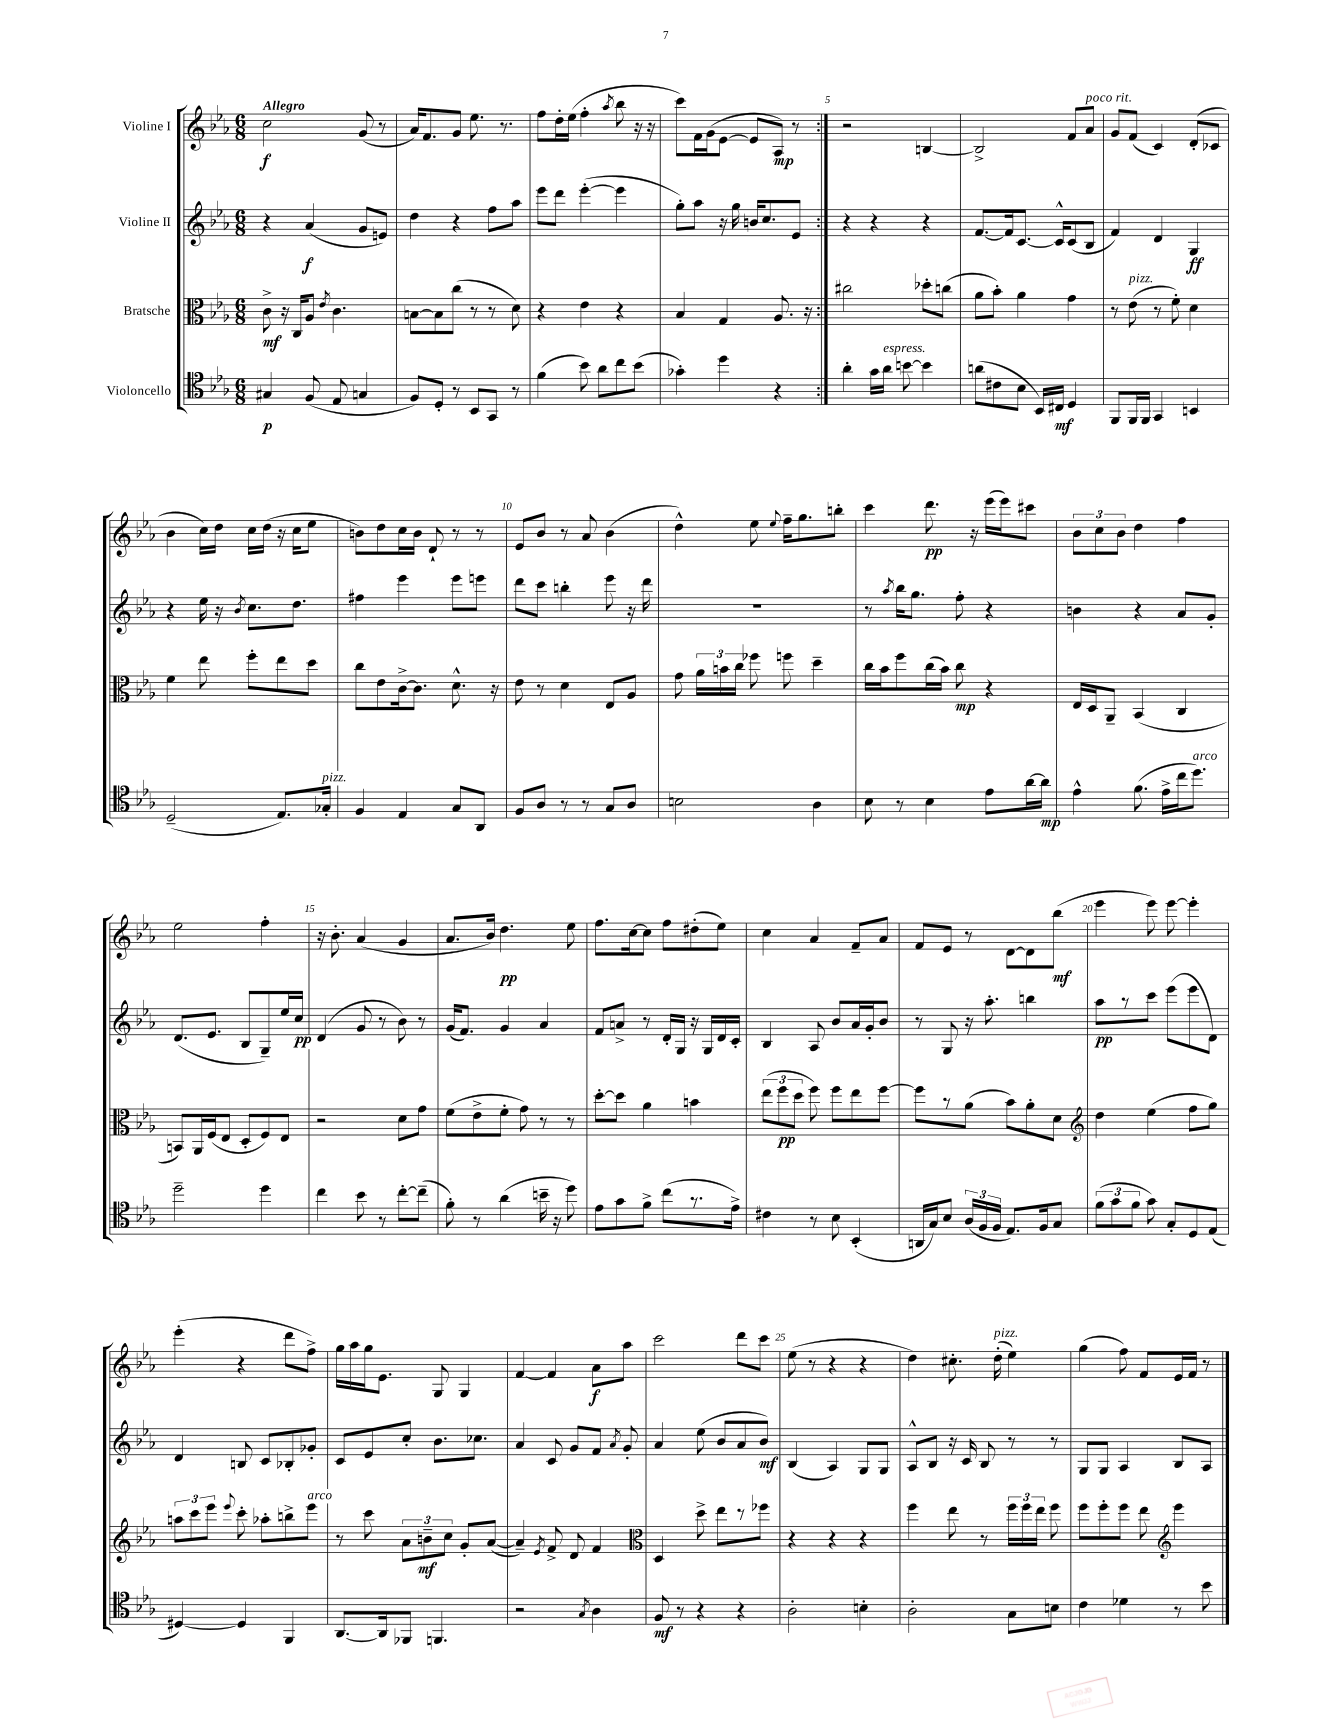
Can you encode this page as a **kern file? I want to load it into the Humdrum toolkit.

**kern	**kern	**kern	**kern
*staff4	*staff3	*staff2	*staff1
*clefC4	*clefC3	*clefG2	*clefG2
*k[b-e-a-]	*k[b-e-a-]	*k[b-e-a-]	*k[b-e-a-]
*M6/8	*M6/8	*M6/8	*M6/8
4G#/	8c^\	4r	2cc\
.	16r	.	.
.	16C/LK	.	.
(8F/	8A-/J	(4a-/	.
.	8qe-/	.	.
8E-/	4.c\	.	.
4G/	.	8g/L	(8g/
.	.	8e/J)	8r
=	=	=	=
8F/L)	[8B\L	4dd\	16a-/LK)
.	.	.	8.f/
8D'/J	8B\]	.	.
8r	(8cc\J	4r	8g/J
8BB-/L	8r	.	8.ee-\
8GG/J	8r	8ff\L	.
.	.	.	8.r
8r	8d\)	8aa-\J	.
=	=	=	=
(4f\	4r	8eee-\L	8ff\L
.	.	8ddd\J	16dd'\L
.	.	.	(16ee-\JJ
8b-\)	4e-\	([4eee-'\	4ff'\
8a-\L	.	.	.
.	.	.	8qaa-/
8cc\	4r	4eee-\]	8bb-\
(8b-\J	.	.	16r
.	.	.	16r
=	=	=	=
4g-'\)	4B-/	8gg'\L)	8ccc\L)
.	.	8aa-\J	16f\L
.	.	.	(16g\J
4dd\	4G/	16r	[8e-\J
.	.	16gg\	.
.	.	16b/LK	8e-/]L
.	.	8.cc/	.
4r	8.A-/	.	8A-/J)
.	.	8e-/J	8r
.	16r	.	.
=:|!	=:|!	=:|!	=:|!
4a-'\	2cc#\	4r	2r
16g\LL	.	4r	.
16a-\JJ	.	.	.
[8b\	.	.	.
4b\]	8dd-'\L	4r	[4B/
.	(8cc\J	.	.
=	=	=	=
(8a\L	8a-\L	[8.f/L	2B^/]
8c#\	8b-'\J)	.	.
.	.	16f/]k	.
8B-\J	4a-\	[8.c/J	.
16BB-/LL)	.	.	.
16C#/JJ	.	16c^^/]LK	.
4D/	4g\	(8c/	8f/L
.	.	8B-/J	8a-/J
=	=	=	=
8FF/L	8r	4f/)	8g/L
16FF/L	(8e-\	.	(8f/J
16FF/JJ	.	.	.
4GG/	8r	4d/	4c/)
.	8f'\)	.	.
4BB/	4d\	4G/	(8d'/L
.	.	.	8c-/J
=	=	=	=
(2D~/	4f\	4r	4b-\
.	8ee-\	16ee-\	16cc\LL)
.	.	16r	16dd\JJ
.	.	8qb-/	.
.	8ff'\L	8.cc\L	16cc\LL
.	.	.	(16dd\JJ
8.E-/L)	8ee-\	.	16r
.	.	8.dd\J	16cc\LK
.	8dd\J	.	8ee-\J
16G-'/Jk	.	.	.
=	=	=	=
4F/	8cc\L	4ff#\	8b\L)
.	8e-\	.	8dd\
4E-/	[16c^\k	4eee-\	16cc\L
.	8.c\]J	.	16b\JJ
.	.	.	8d`/
8G/L	8.d^^\	8eee-\L	8r
8AA-/J	.	8eee\J	8r
.	16r	.	.
=	=	=	=
8F/L	8e-\	8ddd\L	8e-/L
8A-/J	8r	8ccc\J	8b-/J
8r	4d\	4bb'\	8r
8r	.	.	8a-/
8G/L	8E-/L	8eee-\	(4b-\
8A-/J	8A-/J	16r	.
.	.	16ddd\	.
=	=	=	=
2B\	8g\	2.r	4dd^^\)
.	24a-\LL	.	.
.	24b\	.	.
.	24cc\JJ	.	.
.	8ff-\	.	8ee-\
.	.	.	8qqee-/
.	8ff\	.	16ff~\LK
.	.	.	8.gg\
4A-\	4dd~\	.	.
.	.	.	8bb'\J
=	=	=	=
8B-\	16cc\LL	8r	4ccc\
.	16b-\J	.	.
.	.	8qaa-/	.
8r	8ff\	16bb-\LK	.
.	.	8.gg\J	.
4B-\	(16cc\L	.	8.ddd\
.	16b-\JJ)	.	.
.	8cc\	8ff'\	.
.	.	.	16r
8e-\L	4r	4r	(16eee-\LL
.	.	.	16eee-\J)
[16a-\L	.	.	8ccc#\J
16a-\]JJ	.	.	.
=	=	=	=
4e-^^\	16E-/LL	4b\	12b-\L
.	16D/J	.	.
.	.	.	12cc\
.	8AA-~/J	.	.
.	.	.	12b-\J
(8.f\	(4BB-/	4r	4dd\
16e-^\LL	.	.	.
16cc\J	4C/	8a-/L	4ff\
8.dd\J)	.	.	.
.	.	8g'/J	.
=	=	=	=
2dd~\	8BB/L)	(8.d/L	2ee-\
.	16AA-/L	.	.
.	(16F/J	8.e-/J	.
.	8E-/J	.	.
.	8D'/L	8B-/L	.
4dd\	8F/)	8G~/)	4ff'\
.	8E-/J	16ee-/L	.
.	.	16cc/JJ	.
=	=	=	=
4cc\	2r	(4d/	16r
.	.	.	8.b-'\
8b-\	.	8g/	(4a-/
8r	.	8r	.
[8cc'\L	8d\L	8b-\)	4g/
(8cc~\]J	8g\J	8r	.
=	=	=	=
8f'\)	(8f\L	(16g/LK	8.a-/L
.	.	8.f/J)	.
8r	8e-^\	.	.
.	.	.	16b-/Jk)
(4a-\	8f'\J	4g/	4.dd\
.	8g\)	.	.
16b~\	8r	4a-/	.
16r	.	.	.
8dd\)	8r	.	8ee-\
=	=	=	=
8e-\L	[8dd'\L	8f/L	8.ff\L
8g\	8dd\]J	8a^/J	.
.	.	.	[16cc\k
8f^\J	4a-\	8r	8cc\]J
(8cc\L	.	16d'/LL	8ff\L
.	.	16G/JJ	.
8.r	4b\	16r	(8dd#'\
.	.	16G/LL	.
.	.	16d/	8ee-\J)
16e-^\Jk)	.	16c'/JJ	.
=	=	=	=
4c#\	(12ee-\L	4B-/	4cc\
.	12ff\	.	.
.	12dd\J	.	.
8r	8ff\)	8A-/	4a-/
8B-\	8ff\L	8b-/L	.
(4BB-'/	8ee-\	16a-/L	8f~/L
.	.	16g'/J	.
.	[8ff\J	8b-/J	8a-/J
=	=	=	=
16AA/LL	8ff\]L	8r	8f/L
16G/J)	.	.	.
8B-/J	8r	8G/	8e-/J
(24A-/LL	(8a-\J	16r	8r
24F/	.	.	.
.	.	8.aa-'\	.
24F/JJ	.	.	.
8.E-/L)	8b-\L)	.	[8d\L
.	8a-'\	4bb\	8d\]
16F/k	.	.	.
8G/J	8d\J	.	(8bb-\J
=	=	=	=
*	*clefG2	*	*
(12f\L	4dd\	8aa-\L	4eee-\
12g\	.	.	.
.	.	8r	.
12f\J	.	.	.
8g\)	(4ee-\	8ccc\J	8eee-\)
8G'/L	.	(8eee-\L	[8eee-\
8D/	8ff\L	8eee-\	4eee-'\]
(8E-/J	8gg\J)	8d\J)	.
=	=	=	=
[4D#/)	12aa\L	4d/	(4eee-'\
.	12ccc\	.	.
.	12eee-\J	.	.
.	8qqeee-/	.	.
4D#/]	8ccc'\	8B/	4r
.	8aa-'\L	8c/L	.
4FF/	8bb^\	8B-'/	8ddd\L
.	8eee-\J	8g-'/J	8ff^\J)
=	=	=	=
[8.AA-/L	8r	8c/L	16gg\LL
.	.	.	16aa-\
.	8ccc\	8e-/	16gg\J
16AA-/]k	.	.	8.e-\J
8FF-/J	12a-\L	8cc'/J	.
.	12b~\	.	.
4.FF/	.	8.b-\L	8G/
.	12cc\J	.	.
.	8g'/L	.	4G/
.	.	8.cc-\J	.
.	([8a-/J	.	.
=	=	=	=
2r	4a-~/])	4a-/	[4f/
.	8qe-/	.	.
.	8f^/	8c/	4f/]
.	8d/	8g/L	.
8qG/	.	.	.
4A-\	4f/	8f/J	8a-\L
.	.	8qa-/	.
.	.	8g'/	8aa-\J
=	=	=	=
*	*clefC3	*	*
8F/	4D/	4a-/	2ccc\
8r	.	.	.
4r	8dd^\	(8ee-\	.
.	8ee-\L	8b-/L	.
4r	8r	8a-/	8ddd\L
.	8ff-\J	8b-/J)	8ccc\J
=	=	=	=
2A-'\	4r	(4B-/	(8ee-\
.	.	.	8r
.	4r	4A-/)	4r
4B'\	4r	8G/L	4r
.	.	8G/J	.
=	=	=	=
2A-'\	4ff\	8A-^^/L	4dd\)
.	.	8B-/J	.
.	8ee-\	16r	8.cc#'\
.	.	16c/	.
.	8r	8B-/	.
.	.	.	(16dd'\
8G\L	24ff\LL	8r	4ee-\)
.	24ff\	.	.
.	24ee-\JJ	.	.
8B\J	8ff\	8r	.
=	=	=	=
4c\	8ff\L	8G/L	(4gg\
.	8ff'\	8G/J	.
4d-\	8ff\J	4A-/	8ff\)
.	8ee-\	.	8f/L
*	*clefG2	*	*
8r	4eee-\	8B-/L	16e-/L
.	.	.	16f/JJ
8b-\	.	8A-/J	8r
==	==	==	==
*-	*-	*-	*-
